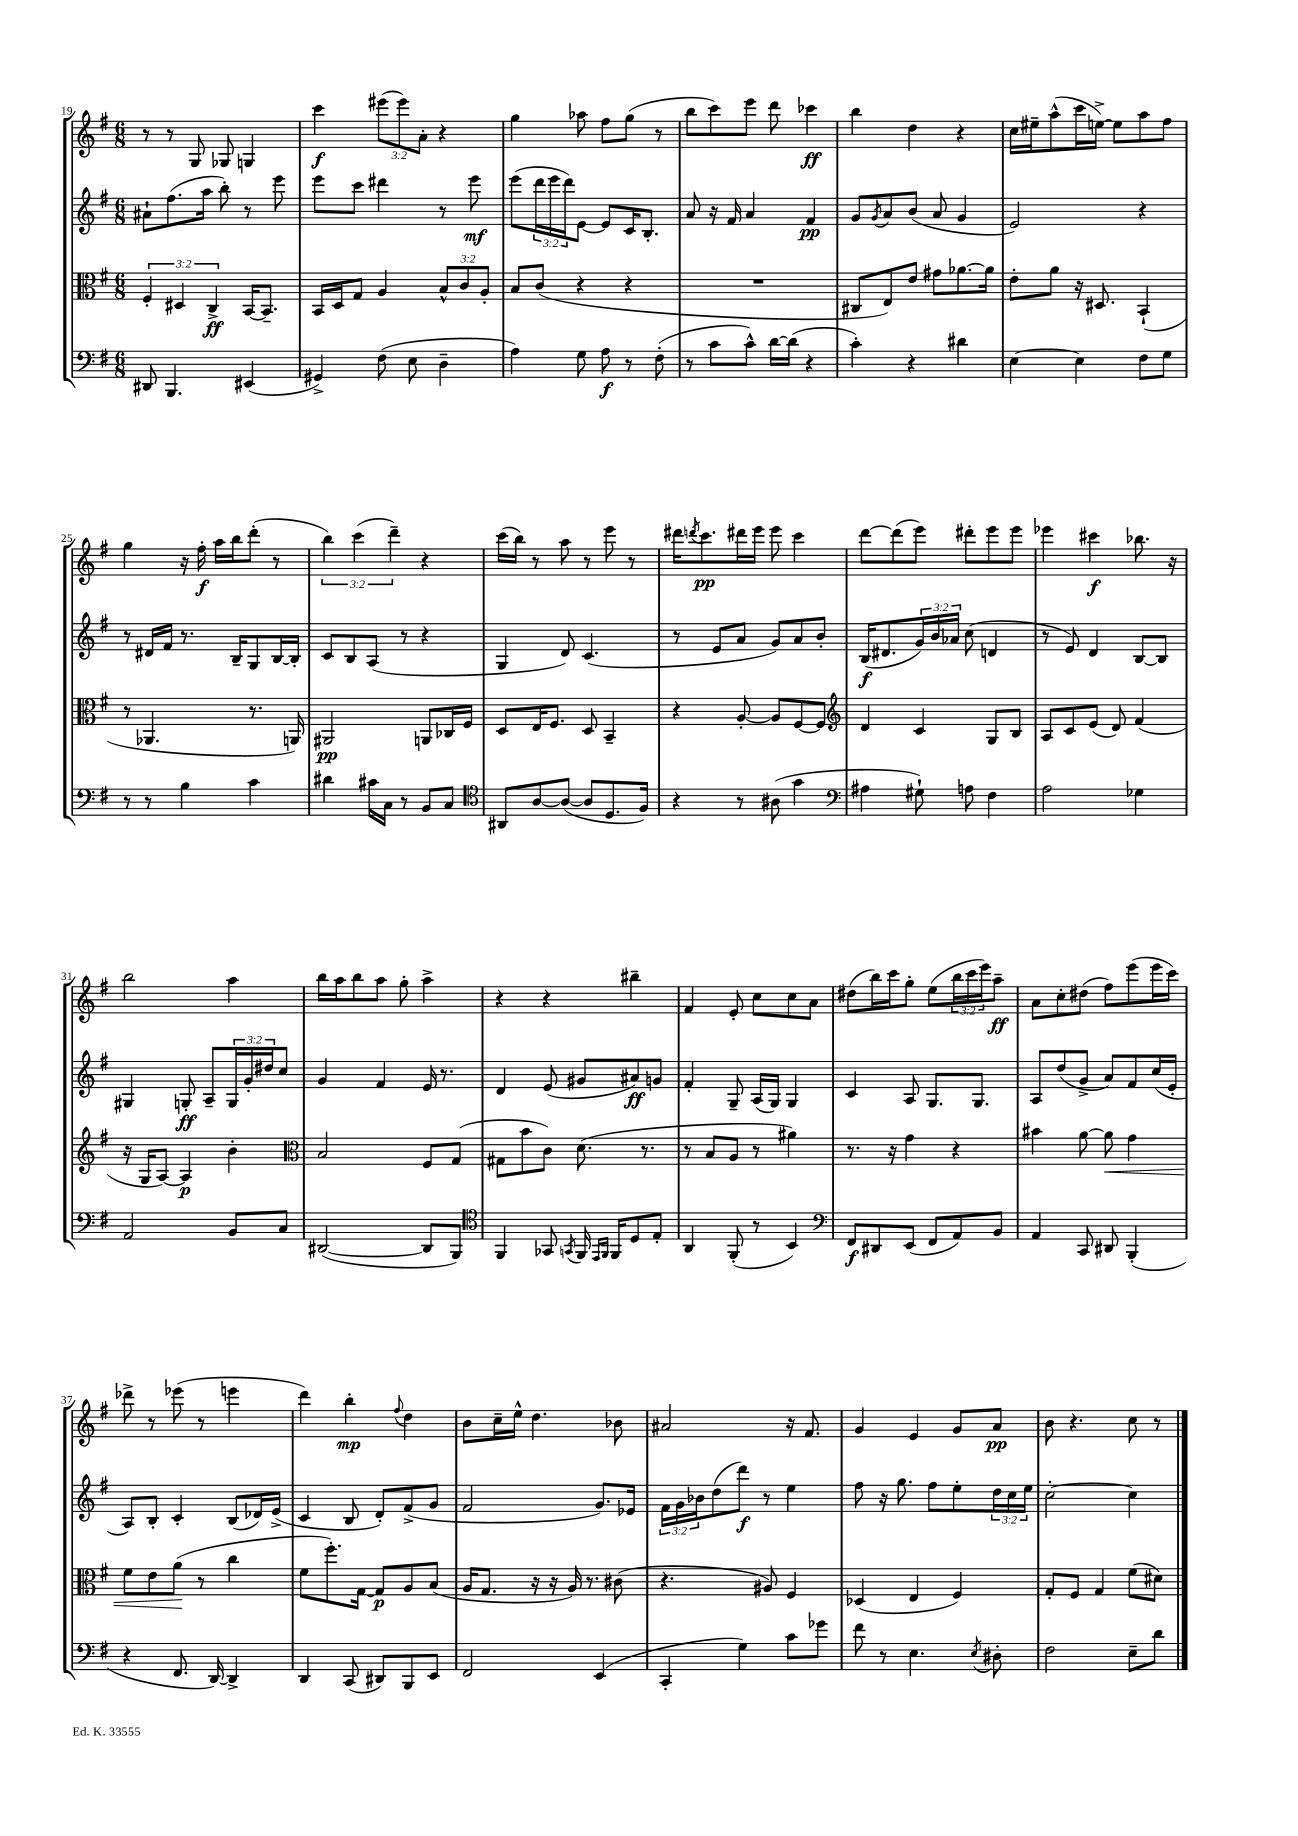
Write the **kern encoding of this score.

**kern	**kern	**kern	**kern
*staff4	*staff3	*staff2	*staff1
*clefF4	*clefC3	*clefG2	*clefG2
*k[f#]	*k[f#]	*k[f#]	*k[f#]
*M6/8	*M6/8	*M6/8	*M6/8
8DD#	6F#'	8a#`	8r
4.BBB	.	(8.ff#	8r
.	6D#	.	.
.	.	.	8G
.	.	16aa	.
.	6C^	.	.
.	.	8bb')	8G-
(4EE#	[16BB	8r	4G
.	8.BB~]	.	.
.	.	8eee	.
=	=	=	=
4GG#^)	16BB	8eee	4ccc
.	16D	.	.
.	8G	8ccc	.
(8F#	4A	4ddd#	(12eee#
.	.	.	12eee#)
8E	.	.	.
.	.	.	12a'
4D~	12B^^	8r	4r
.	12c	.	.
.	.	8eee	.
.	12A'	.	.
=	=	=	=
4A)	8B	(8eee	4gg
.	(8c	24ddd	.
.	.	24eee	.
.	.	24ddd)	.
8G	4r	[8e	8aa-
8A	.	8e]	8ff#
8r	4r	16c	(8gg
.	.	8.B'	.
(8F#'	.	.	8r
=	=	=	=
8r	2.r	8a	8bb
8c	.	16r	8ccc)
.	.	16f#	.
8c^^)	.	4a	8eee
[16d	.	.	8ddd
(16d]	.	.	.
4r	.	4f#	4ccc-
=	=	=	=
4c')	8C#	8g	4bb
.	.	8qg	.
.	8E)	8a	.
4r	8e	(8b	4dd
.	8g#	8a	.
4d#	[8.a-	4g	4r
.	16a-]	.	.
=	=	=	=
[4E	8e'	2e)	16cc
.	.	.	16ee#~
.	8a	.	(8aa^^
4E]	16r	.	16ccc
.	8.D#	.	[16ee^)
.	.	.	8ee]
8F#	(4BB`	4r	8aa
8G	.	.	8ff#
=	=	=	=
8r	8r	8r	4gg
8r	4.AA-	16d#	.
.	.	16f#	.
4B	.	8.r	16r
.	.	.	16ff#'
.	.	.	16aa
.	.	16B~	16bb
4c	8.r	8G	(8ddd'
.	.	[16B	8r
.	16AA)	16B']	.
=	=	=	=
4d#	2AA#	8c	6bb)
.	.	8B	.
.	.	.	(6ccc
16c#	.	(8A	.
16C	.	.	.
.	.	.	6ddd~)
8r	.	8r	.
8BB	8AA	4r	4r
8C	16C-	.	.
.	16F#	.	.
=	=	=	=
*clefC4	*	*	*
8AA#	8D	4G	(16ccc
.	.	.	16bb)
[8A	16E	.	8r
.	8.F#	.	.
(8A_	.	8d)	8aa
8A]	8D	(4.c	8r
8.D	4BB~	.	8eee
.	.	.	8r
16F#)	.	.	.
=	=	=	=
4r	4r	8r	16ddd#
.	.	.	8qddd
.	.	.	8.ccc
.	.	8e	.
8r	[8A'	8a	16ddd#
.	.	.	16eee
(8A#	8A]	8g)	8eee
4g	[8F#	8a	4ccc
.	8F#]	8b'	.
=	=	=	=
*clefF4	*clefG2	*	*
4A#	4d	(16B	[8ddd
.	.	8.d#	.
.	.	.	(8ddd]
8G#`)	4c	24g)	8eee)
.	.	24b	.
.	.	24a-	.
8A	.	(8cc	8ddd#'
4F#	8G	4d	8eee
.	8B	.	8eee
=	=	=	=
2A	8A	8r	4eee-
.	8c	8e)	.
.	(8e	4d	4ccc#
.	8d)	.	.
4G-	(4f#	[8B	8.bb-
.	.	8B]	.
.	.	.	16r
=	=	=	=
2AA	16r	4G#	2bb
.	16G	.	.
.	[8A)	.	.
.	4A]	8G'	.
.	.	8A~	.
8BB	4b'	24G	4aa
.	.	24g'	.
.	.	24dd#	.
8C	.	8cc	.
=	=	=	=
*	*clefC3	*	*
([2DD#	2B	4g	16bb
.	.	.	16aa
.	.	.	8bb
.	.	4f#	8aa
.	.	.	8gg'
8DD#]	8F#	16e	4aa^
.	.	8.r	.
8BBB)	(8G	.	.
=	=	=	=
*clefC4	*	*	*
4FF#	8G#	4d	4r
.	8b	.	.
8GG-	8c)	(8e	4r
8qGG	.	.	.
16FF#	(8.d	8g#	.
16qqEE	.	.	.
16qqFF#	.	.	.
16FF#	.	.	.
8D	.	8a#)	4bb#~
.	8.r	.	.
8E'	.	8g	.
=	=	=	=
4AA	8r	4f#'	4f#
.	8B	.	.
(8FF#'	8A	8G~	8e'
8r	8r	(16A	8cc
.	.	16G)	.
4BB)	4a#)	4G	8cc
.	.	.	8a
=	=	=	=
*clefF4	*	*	*
8FF#	8.r	4c	(8dd#
8DD#	.	.	16bb)
.	16r	.	16ccc
(8EE	4g	8A	8gg'
8FF#	.	8.G	(8ee
8AA)	4r	.	24bb
.	.	.	24ccc
.	.	8.G	.
.	.	.	24eee)
8BB	.	.	8aa~
=	=	=	=
4AA	4b#	8A	8a
.	.	(8dd	8cc'
8CC	[8a	8g^	(8dd#
8DD#	8a]	8a)	8ff#)
(4BBB'	4g	8f#	(8eee
.	.	(16cc	16eee
.	.	16e'	16ccc)
=	=	=	=
4r	8f#	8A)	8ddd-^
.	8e	8B'	8r
8.FF#	(8a	4c'	(8eee-
.	8r	.	8r
[16DD)	.	.	.
4DD^]	4cc	(8B	4eee
.	.	16d-)	.
.	.	(16e^	.
=	=	=	=
4DD	8f#	4c	4ddd)
.	8.ff#')	.	.
(8CC	.	8B	4bb'
.	[16G	.	.
8DD#)	8G]	8d')	.
.	.	.	8qqff#
8BBB	8A	(8f#^	4dd
8EE	(8B	8g	.
=	=	=	=
2FF#	16A	2f#	8b
.	8.G	.	.
.	.	.	16cc~
.	.	.	16ee^^
.	16r	.	4.dd
.	16r	.	.
.	16A)	.	.
.	8.r	.	.
(4EE	.	8.g)	.
.	(8c#	.	8b-
.	.	16e-	.
=	=	=	=
4CC'	4.r	24f#	2a#
.	.	24g	.
.	.	24b-	.
.	.	(8dd	.
4G)	.	8ddd)	.
.	8A#)	8r	.
8c	4F#	4ee	16r
.	.	.	8.f#
8g-	.	.	.
=	=	=	=
8f#	(4D-	8ff#	4g
8r	.	16r	.
.	.	8.gg	.
4.E	4E	.	4e
.	.	8ff#	.
.	4F#)	8ee'	8g
8qE	.	.	.
8D#'	.	24dd	8a
.	.	24cc	.
.	.	24ee	.
=	=	=	=
2F#	8G'	[2cc'	8b
.	8F#	.	4.r
.	4G	.	.
8E~	(8f#	4cc]	8cc
8d	8d#)	.	8r
==	==	==	==
*-	*-	*-	*-
